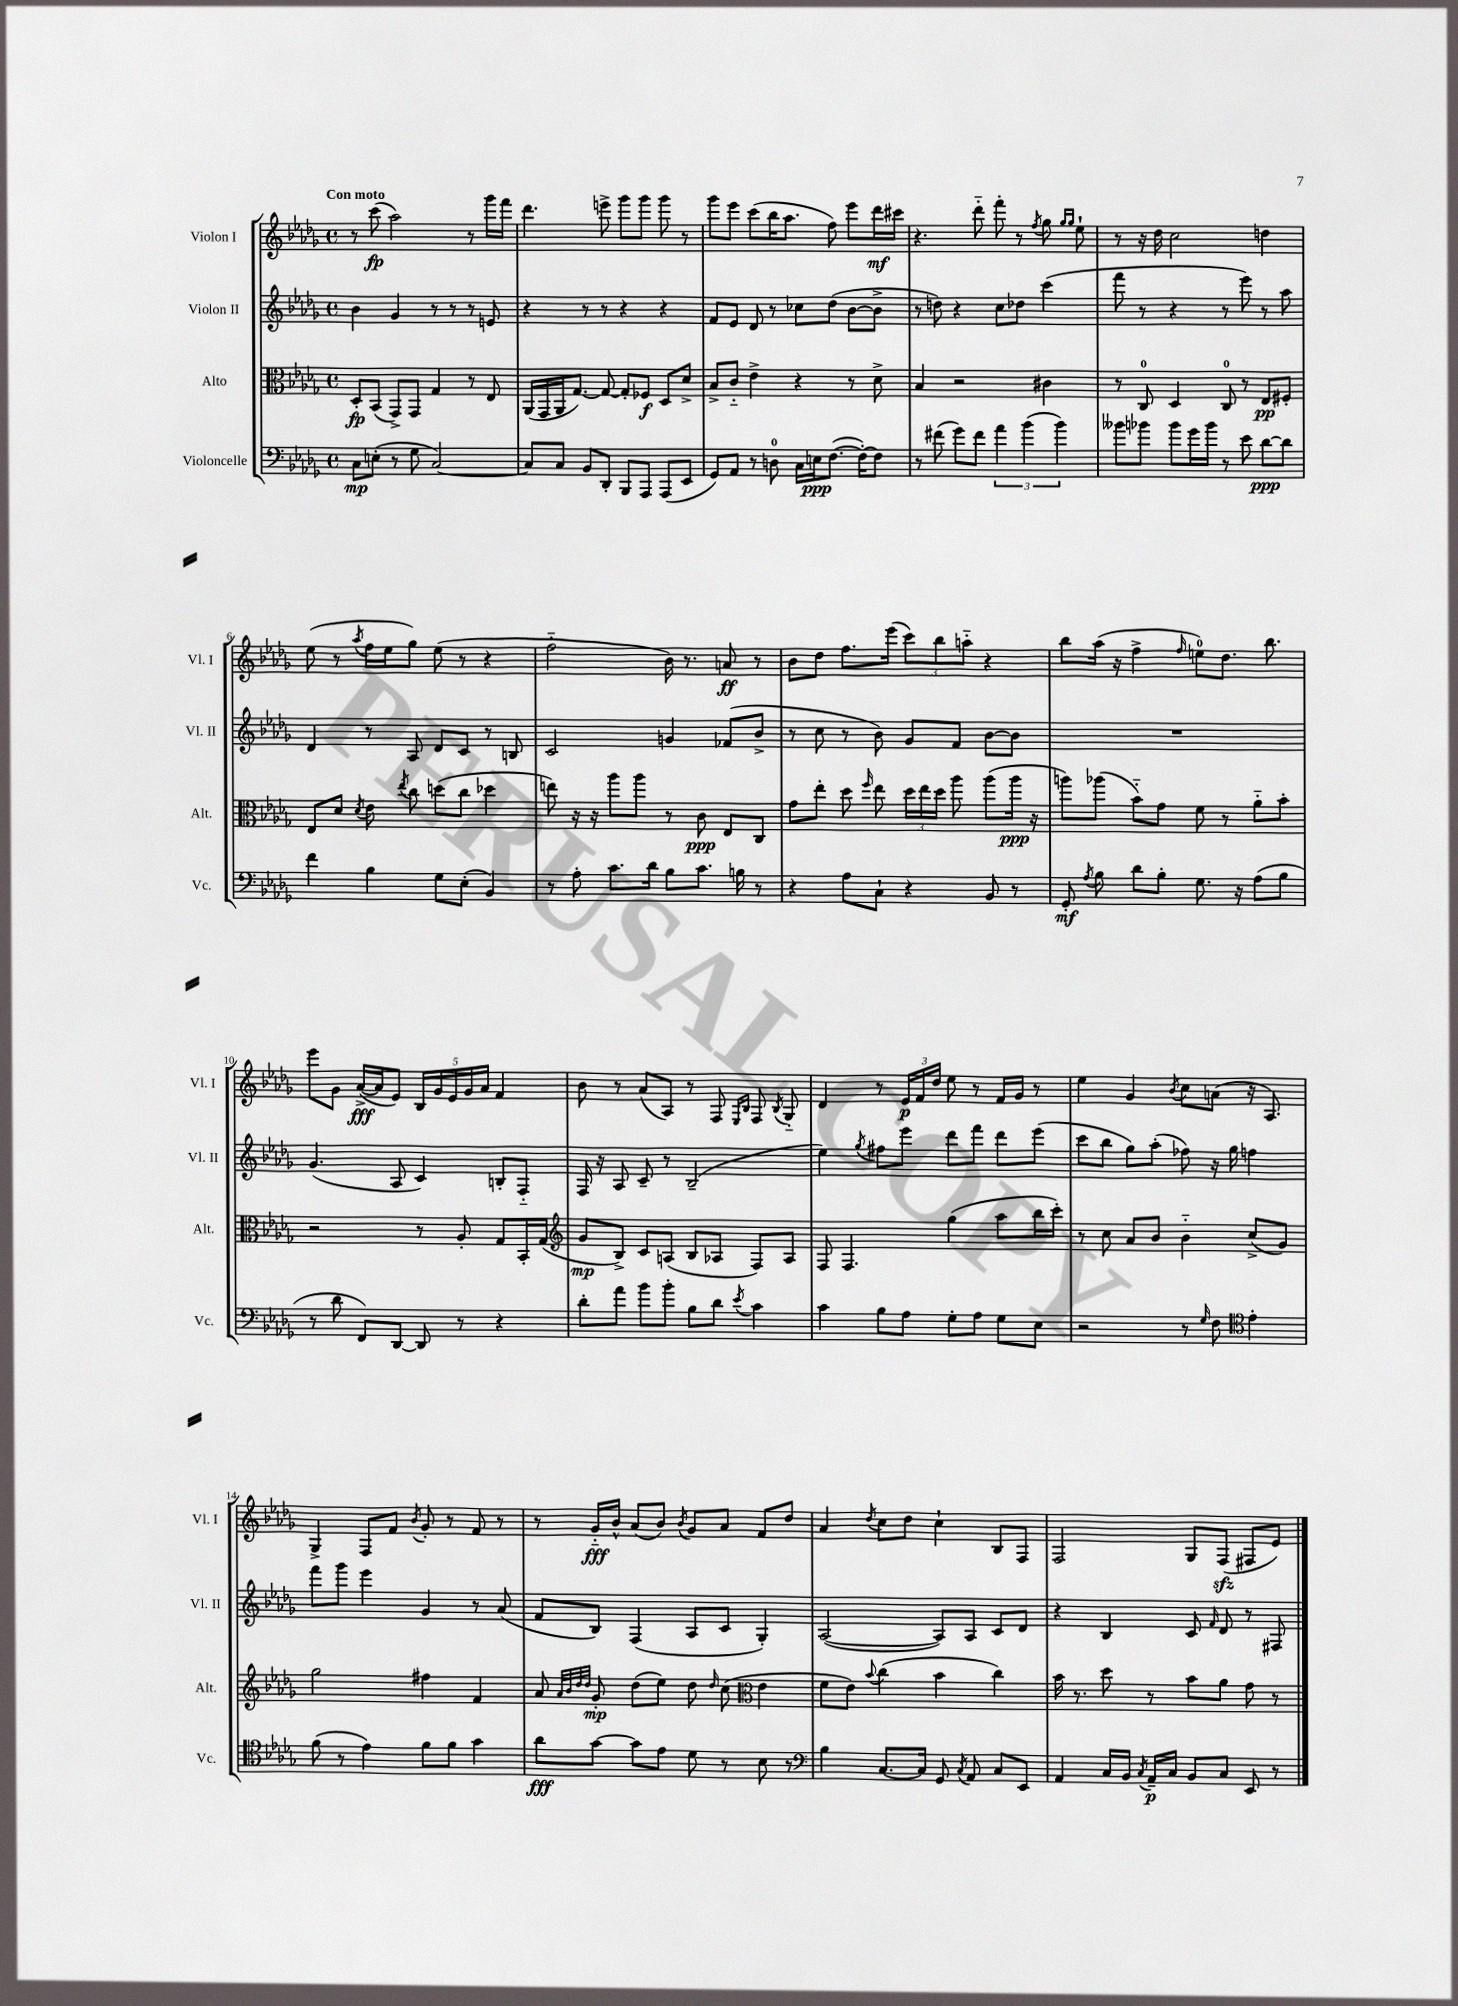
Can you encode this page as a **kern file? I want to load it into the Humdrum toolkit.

**kern	**kern	**kern	**kern
*staff4	*staff3	*staff2	*staff1
*clefF4	*clefC3	*clefG2	*clefG2
*k[b-e-a-d-g-]	*k[b-e-a-d-g-]	*k[b-e-a-d-g-]	*k[b-e-a-d-g-]
*M4/4	*M4/4	*M4/4	*M4/4
*met(c)	*met(c)	*met(c)	*met(c)
8C	8D-'	4b-	8r
(8E'	(8BB-	.	(8ccc
8r	8GG-^)	4g-	2aa-)
8G-	8GG-	.	.
[2C)	4G-	8r	.
.	.	8r	.
.	8r	8r	8r
.	8E-	8e	16ggg-
.	.	.	16fff
=	=	=	=
8C]	(16AA-	4r	4.ddd-
.	16GG-	.	.
8C	16AA-	.	.
.	[8.G-)	.	.
8BB-	.	8r	.
8DD-'	8G-_	8r	8eee^
8BBB-	8G-']	4r	8ggg-
8AAA-	8F-	.	8ggg-
(8AAA-	8D-	4r	8ggg-
8EE-	8d-^	.	8r
=	=	=	=
8GG-)	8B-^	8f	8ggg-
8AA-	8c'~	8e-	8eee-
8r	4e-^	8d-	(8ccc
8D	.	8r	16bb-
.	.	.	8.aa-
16C	4r	8cc-	.
16E	.	.	.
([8.F	.	(8dd-	8ff)
.	8r	[8b-	8eee-
16F'_)	.	.	.
8F]	8d-^	8b-^]	16ddd-
.	.	.	16ccc#
=	=	=	=
8r	4B-	8r	4.r
(8f#	.	8dd)	.
8g-)	2r	4r	.
8f#	.	.	8ddd-'~
6a-	.	8cc	8fff'
.	.	8dd-	8r
(6b-	.	.	.
.	.	.	8qff
.	4c#	(4ccc	8gg-
6b-)	.	.	.
.	.	.	16qqgg-
.	.	.	16qqgg-
.	.	.	8ee-`
=	=	=	=
8b--	8r	8fff	8r
8b-	8C	8r	16r
.	.	.	16dd-
8b-	4D-	4r	2cc
16g-	.	.	.
16b-	.	.	.
8r	8C	8r	.
8e-	8r	8eee-)	.
[8d-	8E-	8r	4dd
8d-]	8F#'	8aa-	.
=	=	=	=
4f	8E-	4d-	(8ee-
.	8d-	.	8r
.	8qd-	.	8qaa-
4B-	8e-	8r	16ff
.	.	.	16ee-
.	8qee-	.	.
.	8cc	8A-	8gg-)
8G-	(8dd	8d-	(8ee-
(8E-'	8cc	8c	8r
4BB-)	4dd-	8r	4r
.	.	8B	.
=	=	=	=
8r	8ee)	2c	2ff'~
8A-'	16r	.	.
.	16r	.	.
8.c	8aa-	.	.
.	8aa-	.	.
16d-	.	.	.
8B-	8r	4g	16b-)
.	.	.	8.r
8.c	8c	.	.
.	8E-	(8f-	8a
16B	.	.	.
8r	8C	8b-^	8r
=	=	=	=
4r	8g-	8r	8b-
.	8ee-'	8cc	8dd-
8A-	8dd-	8r	8.ff
.	16qqff	.	.
8C`	8ee-	8b-)	.
.	.	.	(16eee-
4r	24dd-	8g-	12ccc)
.	24ee-	.	.
.	24dd-	.	12bb-
.	8aa-	8f	.
.	.	.	12aa'~
8BB-	(8aa-	[8b-	4r
8r	16aa-	8b-]	.
.	16r	.	.
=	=	=	=
8GG-'	8aa)	1r	8bb-
8qA-	.	.	.
8B-	(8aa-	.	(16aa-
.	.	.	16r
8d-	8b-'~)	.	4ff^
8B-'	8g-	.	.
.	.	.	16qqff
8.G-	8f	.	8ee)
.	8r	.	8.dd-
16r	.	.	.
(8A-	8a-'~	.	.
.	.	.	8.bb-
8B-	8b-'	.	.
=	=	=	=
8r	2r	(4.g-	8eee-
8d-	.	.	8g-
8FF)	.	.	([16a-^
.	.	.	16a-]
[8DD-	.	8A-	8e-)
8DD-]	8r	4c)	20B-
.	.	.	20g-
.	.	.	20e-
8r	8A-'	.	.
.	.	.	20g-
.	.	.	20a-
4r	8G-	8B'	4f
.	16BB-'	8F'~	.
.	(16G-	.	.
=	=	=	=
*	*clefG2	*	*
8d-'	8g-	16F	8b-
.	.	16r	.
8a-	8B-^)	8A-	8r
8b-	8c	8c~	(8a-
8b-'	(8A	8r	8A-)
8B-	8B-	(2B-~	8r
8d-	8A-	.	8F
.	.	.	16qqE-
8qe-	.	.	16qqB-
4c	8F)	.	8F
.	.	.	8qB-
.	8A-	.	8G-'~
=	=	=	=
4c	8F	4ee-)	4d-
.	4.F	.	.
.	.	8qgg-	.
8B-	.	8ff#	8r
8A-	.	8eee-	24e-
.	.	.	24f
.	.	.	24dd-
8G-'	(4gg-	8ddd-	8ee-
8A-	.	8fff	8r
8G-	8aa-	8ddd-	16f
.	.	.	16g-
8E-	16bb-	(8eee-	8r
.	16ccc')	.	.
=	=	=	=
2r	8r	8ccc	4ee-
.	8cc	8bb-	.
.	8a-	8gg-)	4g-
.	8b-	(8aa-'	.
.	.	.	8qb-
8r	4b-'~	8ff-)	8cc
16qqG-	.	.	.
8F	.	16r	(8a
.	.	16gg-	.
*clefC4	*	*	*
4e-'	(8cc^	4ff	16r
.	.	.	8.A-)
.	8g-)	.	.
=	=	=	=
(8f	2gg-	8fff	4G-^
8r	.	8ggg-	.
4e-)	.	4eee-	8F
.	.	.	8f
.	.	.	8qb-
8f	4ff#	4g-	8g-'
8f	.	.	8r
4g-	4f	8r	8f
.	.	(8a-	8r
=	=	=	=
8a-	8a-	8f	8r
.	32qqa-	.	.
.	32qqb-	.	.
.	32qqdd-	.	.
.	32qqdd-	.	.
[8g-	8g-'	8B-)	16g-'~
.	.	.	16b-^^
8g-]	(8dd-	(4F	(8a-
8e-	8ee-)	.	8b-)
.	.	.	8qb-
8d-	8dd-	8A-	8g-
.	16qqdd-	.	.
8r	(8cc	8c	8a-
*	*clefC3	*	*
8B-	4e-	4G-')	8f
8r	.	.	8dd-
=	=	=	=
*clefF4	*	*	*
4B-	8f	([2A-	4a-
.	8e-)	.	.
.	8qqb-	.	8qdd-
[8.C	(4cc	.	8cc
.	.	.	8dd-
16C]	.	.	.
8GG-	4b-	8A-])	4cc`
8qC	.	.	.
8AA-	.	8A-	.
8C	4cc)	8c	8B-
8EE-	.	8d-	8F
=	=	=	=
4AA-	16b-	4r	2F
.	8.r	.	.
16C	8dd-	4B-	.
16BB-	.	.	.
8qC	.	.	.
16AA-~	8r	.	.
16C	.	.	.
8BB-	8b-	8c	8G-
.	.	16qqf	.
8C	8a-	8d-	(8F
8EE-	8g-	8r	8F#
8r	8r	8F#	8e-)
==	==	==	==
*-	*-	*-	*-
